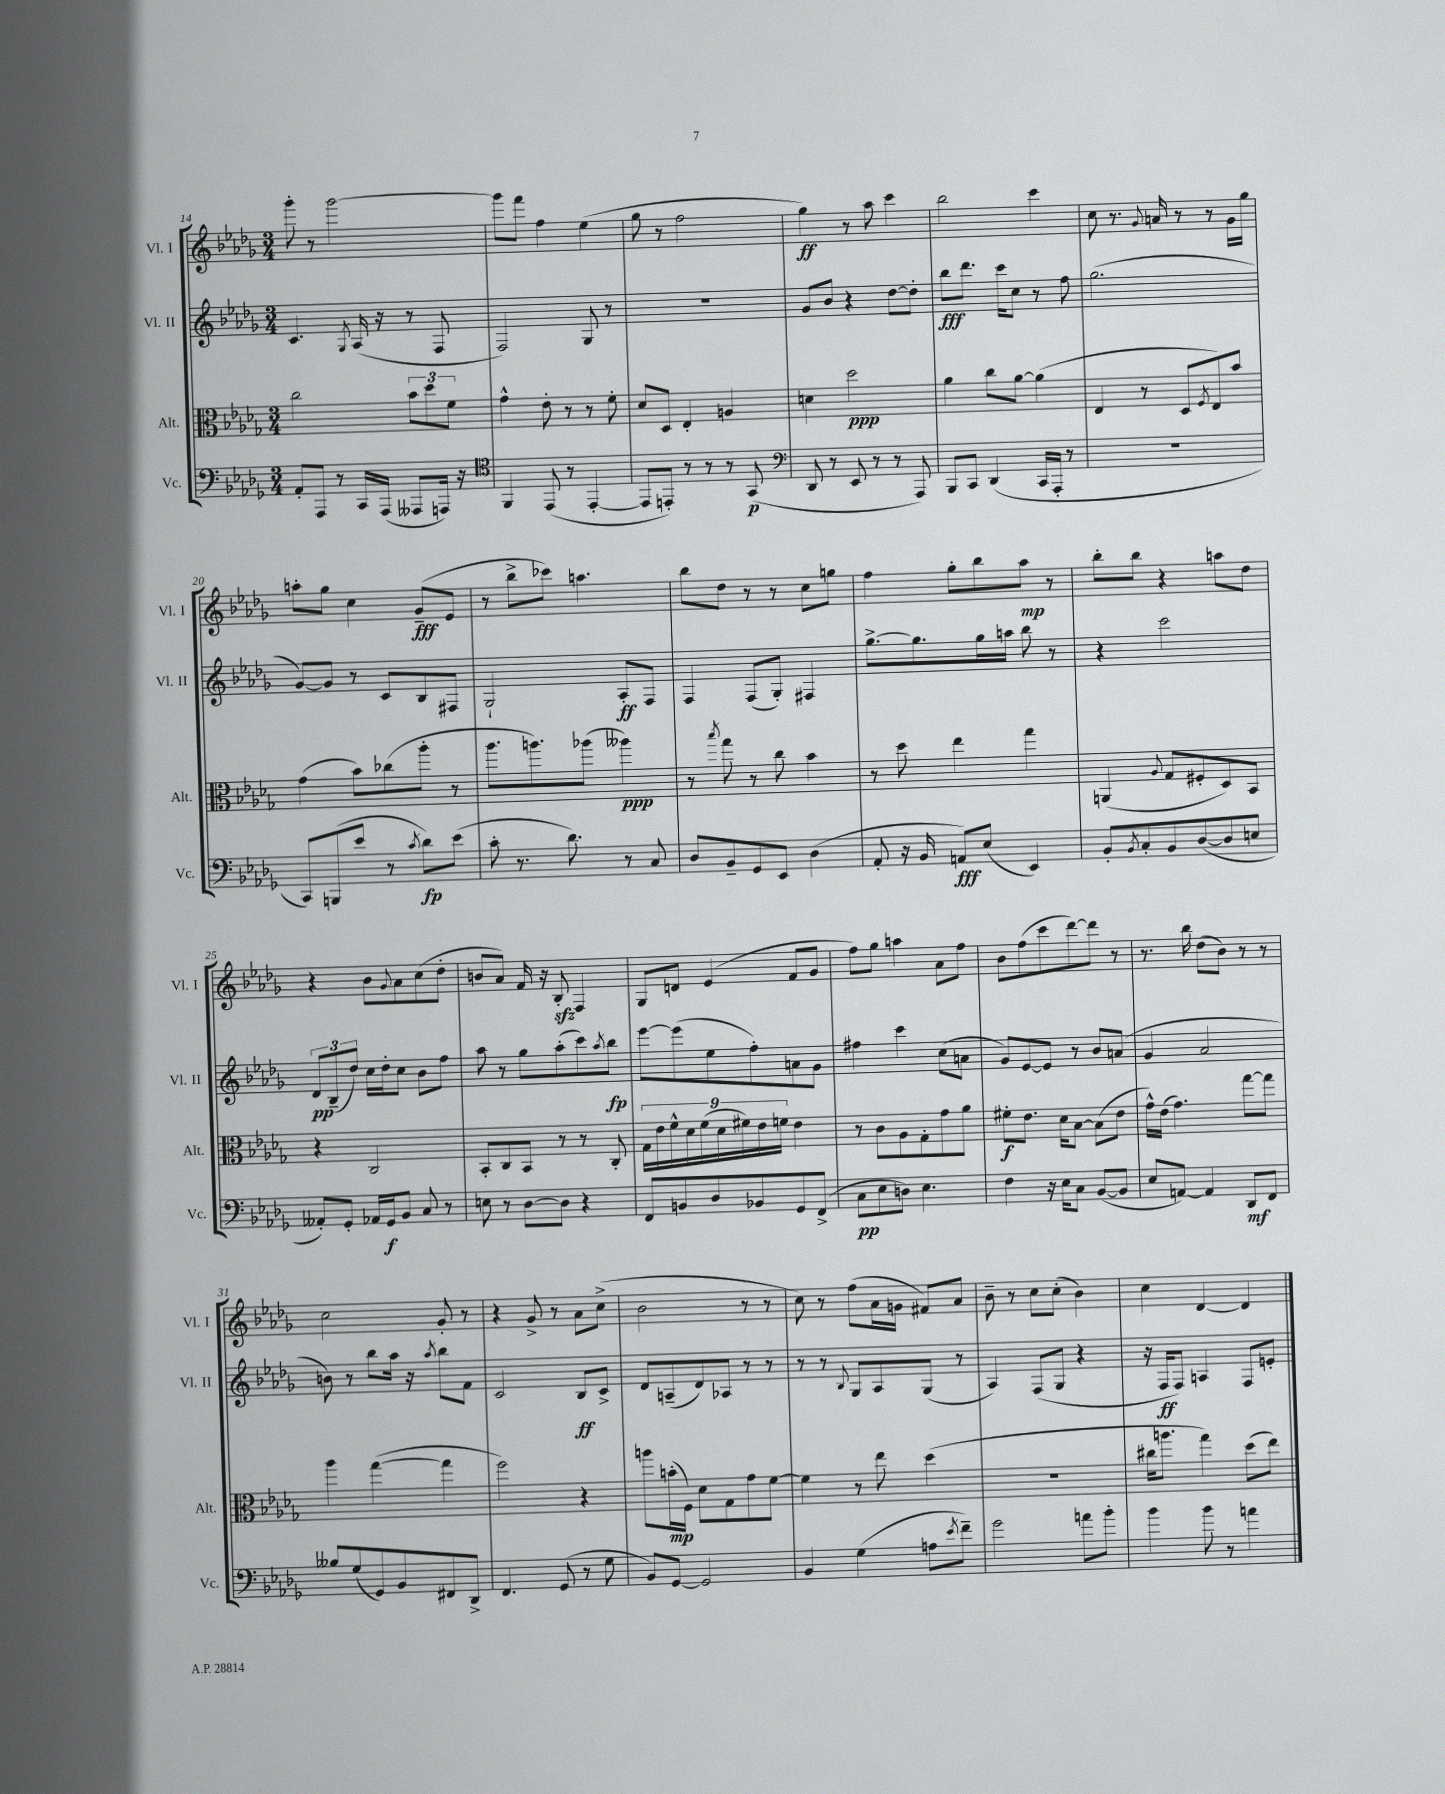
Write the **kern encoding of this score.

**kern	**dynam	**kern	**dynam	**kern	**dynam	**kern	**dynam
*part4	*part4	*part3	*part3	*part2	*part2	*part1	*part1
*staff4	*staff4	*staff3	*staff3	*staff2	*staff2	*staff1	*staff1
*I"Vc.	*	*I"Alt.	*	*I"Vl. II	*	*I"Vl. I	*
*I'Vc.	*	*I'Alt.	*	*I'Vl. II	*	*I'Vl. I	*
*clefF4	*	*clefC3	*	*clefG2	*	*clefG2	*
*k[b-e-a-d-g-]	*	*k[b-e-a-d-g-]	*	*k[b-e-a-d-g-]	*	*k[b-e-a-d-g-]	*
*M3/4	*	*M3/4	*	*M3/4	*	*M3/4	*
=14	=14	=14	=14	=14	=14	=14	=14
8AA-'/L	.	2cc\	.	4.c/	.	8ggg-'\	.
8AAA-/J	.	.	.	.	.	8r	.
8r	.	.	.	.	.	[2ggg-\	.
.	.	.	.	8qG-/	.	.	.
16CC/LL	.	.	.	(16A-/	.	.	.
(16AAA-/JJ	.	.	.	16r	.	.	.
8AAA--X/L	.	12b-\L	.	8r	.	.	.
.	.	12dd-\	.	.	.	.	.
16AAAn/Jk)	.	.	.	8F/	.	.	.
.	.	12f\J	.	.	.	.	.
16r	.	.	.	.	.	.	.
=15	=15	=15	=15	=15	=15	=15	=15
*clefC4	*	*	*	*	*	*	*
4FF/	.	4g-^^\	.	2F/)	.	8ggg-\L]	.
.	.	.	.	.	.	8fff\J	.
(8EE-/	.	8e-'\	.	.	.	4ff\	.
8r	.	8r	.	.	.	.	.
[4EE-'/	.	8r	.	8G-/	.	(4ee-\	.
.	.	8f'\	.	8r	.	.	.
=16	=16	=16	=16	=16	=16	=16	=16
8EE-/L]	.	8d-/L	.	2.r	.	8gg-\	.
8EEn'/J)	.	8D-/J	.	.	.	8r	.
8r	.	4E-'/	.	.	.	2ff\	.
8r	.	.	.	.	.	.	.
8r	.	4An/	.	.	.	.	.
(8GG-/	p	.	.	.	.	.	.
=17	=17	=17	=17	=17	=17	=17	=17
*clefF4	*	*	*	*	*	*	*
8DD-/	.	4dn\	.	8g-/L	.	4gg-\)	ff
8r	.	.	.	8b-/J	.	.	.
8EE-/	.	2dd-\	ppp	4r	.	8r	.
8r	.	.	.	.	.	8aa-\	.
8r	.	.	.	[8dd-\L	.	4ccc\	.
8AAA-/)	.	.	.	8dd-'\J]	.	.	.
=18	=18	=18	=18	=18	=18	=18	=18
8BBB-/L	.	4a-\	.	8bb-\L	fff	2bb-\	.
8CC/J	.	.	.	8.ddd-\J	.	.	.
(4DD-/	.	8cc\L	.	.	.	.	.
.	.	.	.	16ccc\KL	.	.	.
.	.	[8a-\J	.	8cc\J	.	.	.
16CC/LL	.	(4a-\]	.	8r	.	4ccc\	.
16AAA-'/JJ	.	.	.	.	.	.	.
8r	.	.	.	8ff\	.	.	.
=19	=19	=19	=19	=19	=19	=19	=19
2.r	.	4E-/	.	(2.gg-\	.	8cc\	.
.	.	.	.	.	.	8.r	.
.	.	8r	.	.	.	.	.
.	.	.	.	.	.	8qqg-/	.
.	.	.	.	.	.	16an/	.
.	.	8D-/L	.	.	.	8r	.
.	.	8qF/	.	.	.	.	.
.	.	8E-/)	.	.	.	8r	.
.	.	8b-/J	.	.	.	16g-\LL	.
.	.	.	.	.	.	16gg-\JJ	.
!!LO:LB:g=z
=20	=20	=20	=20	=20	=20	=20	=20
8CC/L)	.	(4g-\	.	[8g-/L)	.	8aan'\L	.
(8BBBn/	.	.	.	8g-/J]	.	8gg-\J	.
8e-/J	.	8b-\L)	.	8r	.	4cc\	.
8r	.	(8cc-X\	.	8c/L	.	.	.
8qc/	.	.	.	.	.	.	.
8d-\L)	fp	8aa-'\J	.	8B-/	.	(8g-~/L	fff
(8e-\J	.	8r	.	8F#X/J	.	8e-/J	.
=21	=21	=21	=21	=21	=21	=21	=21
8c'\	.	8.aa-\L	.	2G-`/	.	8r	.
8.r	.	.	.	.	.	8bb-^\L	.
.	.	8.aan\)	.	.	.	.	.
.	.	.	.	.	.	8ccc-X\J)	.
8.d-\)	.	.	.	.	.	.	.
.	.	(8aa-X\J	.	.	.	4.aan\	.
8r	.	4aa--X\)	ppp	8A-'/L	ff	.	.
8C/	.	.	.	8F/J	.	.	.
=22	=22	=22	=22	=22	=22	=22	=22
8D-/L	.	8r	.	4F/	.	8bb-\L	.
.	.	8qbb-/	.	.	.	.	.
8BB-~/	.	8gg-\	.	.	.	8dd-\J	.
8GG-/	.	8r	.	(8F/L	.	8r	.
8EE-/J	.	8cc\	.	8G-'/J)	.	8r	.
(4D-\	.	4b-\	.	4F#X/	.	8cc\L	.
.	.	.	.	.	.	8ggn\J	.
=23	=23	=23	=23	=23	=23	=23	=23
8AA-'/	.	8r	.	[8.gg-^\L	.	4ff\	.
16r	.	8dd-\	.	.	.	.	.
16BB-/	.	.	.	8.gg-\]	.	.	.
8AAn/L)	fff	4ee-\	.	.	.	8gg-'\L	.
(8E-/J	.	.	.	16gg-\L	.	8bb-\	.
.	.	.	.	16aan\JJ	.	.	.
4EE-/)	.	4gg-\	.	8bb-\	.	8aa-\J	mp
.	.	.	.	8r	.	8r	.
=24	=24	=24	=24	=24	=24	=24	=24
8BB-'/L	.	(4AAn/	.	4r	.	8bb-'\L	.
8qBB-/	.	.	.	.	.	.	.
8C'/	.	.	.	.	.	8bb-\J	.
.	.	8qqA-/	.	.	.	.	.
8BB-/	.	8G-/L	.	2ccc\	.	4r	.
([8D-/	.	8F#X'/	.	.	.	.	.
8D-/]	.	8D-/)	.	.	.	8aan\L	.
8En/J	.	8BB-/J	.	.	.	8dd-\J	.
!!LO:LB:g=z
=25	=25	=25	=25	=25	=25	=25	=25
8AA--X'/L)	.	4r	.	12d-/L	pp	4r	.
.	.	.	.	(12B-~/	.	.	.
8GG-'/J	.	.	.	.	.	.	.
.	.	.	.	12dd-/J)	.	.	.
16AA-X/LL	.	2C/	.	16cc\LL	.	8b-\L	.
16GG-/J	f	.	.	16dd-'\J	.	.	.
.	.	.	.	.	.	8qqg-/	.
8BB-/J	.	.	.	8cc\J	.	8a-\	.
8C/	.	.	.	8b-\L	.	(8cc\	.
8r	.	.	.	8ff\J	.	8dd-'\J	.
=26	=26	=26	=26	=26	=26	=26	=26
8En\	.	8BB-'/L	.	8aa-\	.	8bn/L	.
8r	.	8C/	.	8r	.	8a-/J)	.
[8D-\L	.	8BB-/J	.	8gg-\L	.	16f/	.
.	.	.	.	.	.	16r	.
8D-\J]	.	8r	.	(8aa-'\	.	8B-zz'/	.
4r	.	8r	.	8ccc\)	.	4F/	.
.	.	.	.	8qaa-/	.	.	.
.	.	8C'/	.	8bb-\J	fp	.	.
=27	=27	=27	=27	=27	=27	=27	=27
8FF/L	.	18G-\LL	.	[8eee-\L	.	8G-/L	.
.	.	18e-\	.	.	.	.	.
.	.	18f^^\	.	.	.	.	.
8BBn/	.	.	.	(8eee-\]	.	8dn/J	.
.	.	18d-\	.	.	.	.	.
.	.	(18f\	.	.	.	.	.
8D-/	.	.	.	8ee-\	.	(4e-/	.
.	.	18d-\	.	.	.	.	.
.	.	18f#X\)	.	.	.	.	.
8BB-X/	.	.	.	8ff'\)	.	.	.
.	.	18e-\	.	.	.	.	.
.	.	18fn\JJ	.	.	.	.	.
8GG-/	.	4e-\	.	8an\	.	8f/L	.
(8FF^/J	.	.	.	8g-\J	.	8g-/J	.
=28	=28	=28	=28	=28	=28	=28	=28
8C\L	pp	8r	.	4ff#X\	.	8ff\L)	.
8E-\	.	8c\L	.	.	.	8gg-\J	.
8Dn\J)	.	8A-\	.	4ccc\	.	4aan\	.
4.E-\	.	8G-'\	.	.	.	.	.
.	.	8g-\	.	(8cc\L	.	8a-\L	.
.	.	8a-\J	.	8an\J	.	8ff\J	.
=29	=29	=29	=29	=29	=29	=29	=29
4F\	.	8f#X'\L	f	8g-/L)	.	8b-\L	.
.	.	8.e-\J	.	[8e-/	.	(8ff\	.
16r	.	.	.	8e-/J]	.	8ccc\	.
16E-\KL	.	16d-\KL	.	.	.	.	.
8C\J	.	[8B-\J	.	8r	.	[8ddd-\)	.
([8BB-/L	.	(8B-\L]	.	8b-/L	.	8ddd-\J]	.
8BB-/J]	.	8e-\J	.	(8an/J	.	8r	.
=30	=30	=30	=30	=30	=30	=30	=30
8E-/L	.	16g-^^\LL)	.	4g-/	.	8.r	.
.	.	(16e-\JJ	.	.	.	.	.
[8AAn/J)	.	4.g-\)	.	.	.	.	.
.	.	.	.	.	.	16bb-\	.
4AA/]	.	.	.	2a-/	.	(8dd-\L	.
.	.	.	.	.	.	8b-\J)	.
8DD-/L	mf	[8gg-\L	.	.	.	8r	.
8FF/J	.	8gg-\J]	.	.	.	8r	.
!!LO:LB:g=z
=31	=31	=31	=31	=31	=31	=31	=31
8B--X/L	.	4aa-\	.	8bn\)	.	2cc\	.
(8G-/	.	.	.	8r	.	.	.
8GG-/)	.	([4gg-\	.	8bb-\L	.	.	.
8BB-/	.	.	.	16aa-\Jk	.	.	.
.	.	.	.	16r	.	.	.
.	.	.	.	8qaa-/	.	.	.
8FF#X/	.	4gg-\]	.	8bb-\L	.	8g-'/	.
8DD-^/J	.	.	.	8f\J	.	8r	.
=32	=32	=32	=32	=32	=32	=32	=32
4.FF/	.	2ff\)	.	2c/	.	4r	.
.	.	.	.	.	.	8g-^/	.
(8GG-/	.	.	.	.	.	8r	.
8r	.	4r	.	8B-/L	ff	8a-\L	.
8G-\	.	.	.	8c^/J	.	(8cc^\J	.
=33	=33	=33	=33	=33	=33	=33	=33
8BB-/L)	.	8aan\L	.	8d-/L	.	2b-\	.
[8GG-/J	.	(16bn'\L	mp	(8An~/	.	.	.
.	.	16F\JJ)	.	.	.	.	.
2GG-/]	.	8d-\L	.	8d-/)	.	.	.
.	.	8G-\	.	8A-X/J	.	.	.
.	.	8g-\	.	8r	.	8r	.
.	.	[8f\J	.	8r	.	8r	.
=34	=34	=34	=34	=34	=34	=34	=34
4BB-/	.	4f\]	.	8r	.	8cc\)	.
.	.	.	.	8r	.	8r	.
.	.	.	.	8qqB-/	.	.	.
(4G-\	.	8r	.	8G-/L	.	(8ff\L	.
.	.	8ee-\	.	8A-/	.	16a-\L	.
.	.	.	.	.	.	16gn\JJ	.
8An\L	.	(4dd-\	.	(8G-/J	.	8f#X/L)	.
8qe-/	.	.	.	.	.	.	.
8f~\J)	.	.	.	8r	.	8a-/J	.
=35	=35	=35	=35	=35	=35	=35	=35
2g-\	.	2.r	.	4A-/)	.	8b-~\	.
.	.	.	.	.	.	8r	.
.	.	.	.	(8F/L	.	8cc\L	.
.	.	.	.	8G-/J	.	(8cc'\J	.
8an\L	.	.	.	4r	.	4b-\)	.
8b-'\J	.	.	.	.	.	.	.
=36	=36	=36	=36	=36	=36	=36	=36
4b-\	.	16cc#X\KL	.	16r	.	4cc\	.
.	.	8.aan\J	.	16F/KL	ff	.	.
.	.	.	.	8F/J)	.	.	.
8b-\	.	4gg-\)	.	4An/	.	[4d-/	.
8r	.	.	.	.	.	.	.
4an\	.	(8dd-\L	.	8F/L	.	4d-/]	.
.	.	8ee-\J)	.	8en'/J	.	.	.
==	==	==	==	==	==	==	==
*-	*-	*-	*-	*-	*-	*-	*-
